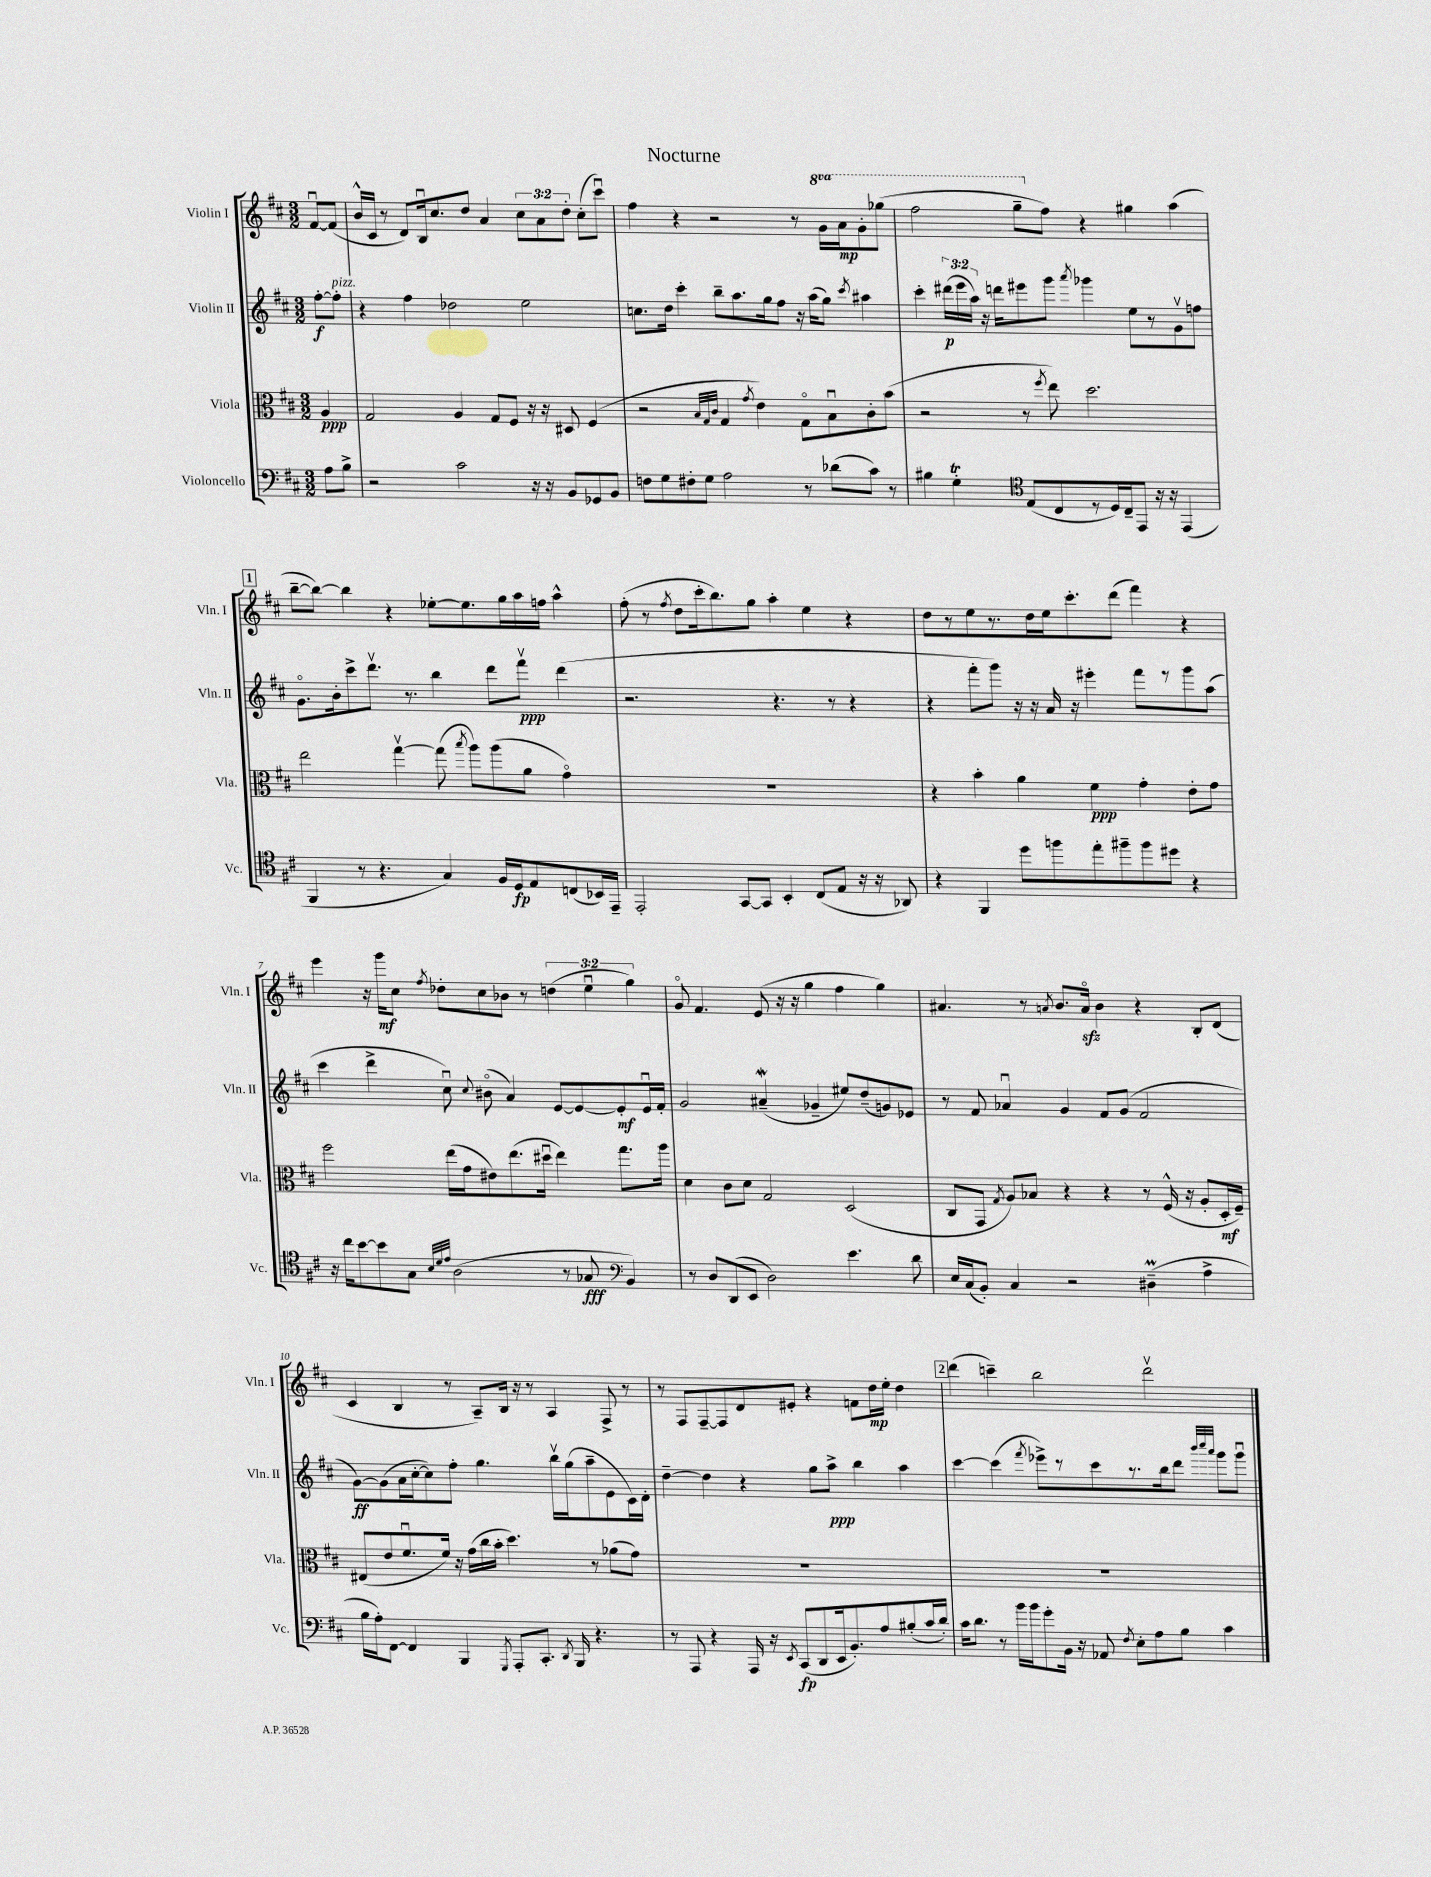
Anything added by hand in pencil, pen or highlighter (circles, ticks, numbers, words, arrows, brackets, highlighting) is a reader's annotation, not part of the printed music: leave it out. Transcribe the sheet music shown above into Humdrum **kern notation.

**kern	**kern	**kern	**kern
*staff4	*staff3	*staff2	*staff1
*clefF4	*clefC3	*clefG2	*clefG2
*k[f#c#]	*k[f#c#]	*k[f#c#]	*k[f#c#]
*M3/2	*M3/2	*M3/2	*M3/2
8A	4A	[8ff#'	[8f#u
8B^	.	8ff#']	(8f#]
=	=	=	=
2r	2G	4r	16b^^
.	.	.	16c#
.	.	.	8r
.	.	4ff#	8d)
.	.	.	16Bu
.	.	.	8.cc#
2c#	4A	2dd-	.
.	.	.	8dd
.	8G	.	4a
.	8F#	.	.
16r	16r	2ee	12cc#
16r	16r	.	.
.	.	.	12a
8BB	8D#	.	.
.	.	.	12dd'
8GG-	(4F#	.	(8cc#'
8BB	.	.	8ccc#u)
=	=	=	=
8F	2r	8.cc	4ff#
8G	.	.	.
.	.	16dd	.
8F#'	.	4ccc#'	4r
8G	.	.	.
.	32qqB	.	.
.	32qqG	.	.
.	32qqc#	.	.
2A	4G	8bb~	2r
.	.	8.aa	.
.	8qg	.	.
.	4e)	.	.
.	.	16gg	.
.	.	8ff#	.
8r	8Go	16r	8r
.	.	(16aa	.
(8d-	8Bu	8gg)	16gg
.	.	.	16aa
.	.	8qccc#	.
8c#)	8c#'	4aa#	8gg'
8r	(8b	.	(8ggg-
=	=	=	=
4B#	2r	4ccc#'	2fff#
4G'	.	(24ddd#	.
.	.	24eee	.
.	.	24aa)	.
.	.	16r	.
.	.	16ddd	.
*clefC4	*	*	*
(8E	8r	8eee#	8ggg~
.	8qff#	.	.
8C#	8ee)	8ggg	8ff#)
.	.	8qaaa	.
8r	2.dd	4ggg-	4r
16D)	.	.	.
16C#~	.	.	.
8EE	.	8ee	4gg#
16r	.	8r	.
16r	.	.	.
(4EE	.	8gv	(4aa
.	.	8ff	.
=	=	=	=
4FF#	2ee	8.go	[8bb~
.	.	.	8bb_)
.	.	16b'	.
8r	.	8ccc#^	4bb]
4.r	.	8.dddv	.
.	[4ggv	.	4r
.	.	8.r	.
4G)	(8gg]	4bb	[8ee-'
.	8qbb	.	.
.	8aa)	.	8.ee-]
16F#	(8aa	8ddd	.
16D	.	.	16gg
8E	8a	8fff#v	16aa
.	.	.	16ff
(8C	4go)	(4ddd	4aa^^
16BB-)	.	.	.
16EE~	.	.	.
=	=	=	=
2EE'	1.r	2.r	(8ff#'
.	.	.	8r
.	.	.	8qff#
.	.	.	8dd
.	.	.	16ccc#'
.	.	.	8.bb)
[8GG	.	.	.
8GG]	.	.	8gg
4BB'	.	4.r	4aa'
(8C#	.	.	4ee
8E	.	8r	.
16r	.	4r	4r
16r	.	.	.
8AA-)	.	.	.
=	=	=	=
4r	4r	4r	8dd
.	.	.	8r
4FF#	4b'	8fff#'	8ee
.	.	8ggg)	8.r
8dd	4a	16r	.
.	.	16r	16dd
8ff	.	16a	16ee
.	.	16r	8.ccc#'
8ee'	4f#	4eee#'	.
8ff#~	.	.	(8ddd
8ff#	4g'	8fff#	4fff#)
8dd#	.	8r	.
4r	8e'	8ggg	4r
.	8g	(8aa	.
=	=	=	=
16r	2ff#	4ccc#	4eee
16cc#	.	.	.
[8b	.	.	.
8b]	.	4ddd^	16r
.	.	.	16ggg
8G	.	.	8cc#
32qqB	.	.	.
32qqd	.	.	.
32qqe	.	.	8qff#
(2A	(16ee	8cc#u)	8dd-'
.	16g	.	.
.	.	8qqcc#	.
.	8e#)	(8b#o	8cc#
.	(8.ee	4a)	8b-
.	.	.	8r
.	16dd#u	.	.
8r	4ee)	[8e	(6dd
8G-	.	8e_	.
.	.	.	6eeu
*clefF4	*	*	*
4BB)	8.gg	8e']	.
.	.	.	6gg)
.	.	16eu	.
.	16aa	16f#'	.
=	=	=	=
8r	4d	2g	8go
8D	.	.	4.f#
(8DD	8c#	.	.
8EE	8d	.	.
2D)	2G	(4a#~	(8e
.	.	.	16r
.	.	.	16r
.	.	4g-~	4gg
4.e	(2D	8ee#)	4ff#
.	.	(8dd~	.
.	.	8g)	4gg)
8d	.	8e-	.
=	=	=	=
16E	8C#	8r	4.a#
(16C#	.	.	.
8BB')	8GG	8f#	.
.	8qG	.	.
4C#	8A)	4a-u	.
.	8B-	.	8r
.	.	.	8qa
2r	4r	4g	8.b
.	.	.	16ao
.	4r	8f#	4b
.	.	(8g	.
(4D#~	8r	2f#	4r
.	(16F#^^	.	.
.	16r	.	.
4A^	8A'	.	8B'
.	16D'	.	(8d
.	16F#~)	.	.
=	=	=	=
16B	(8E#	[8g)	4c#
16A')	.	.	.
[8FF#	8e	(8g]	.
4FF#]	8.f#u	16a	4B
.	.	[16cc#'	.
.	.	8cc#])	.
.	16f#)	.	.
4BBB	16r	8ff#'	8r
.	(16g	.	.
.	16cc#	4.gg	8A~)
.	16b'	.	.
8qGGG	.	.	.
8AAA'	4.dd)	.	16B
.	.	.	16r
8.CC#'	.	.	8r
.	.	16bbv	4A
8qDD	.	.	.
16BBB	.	(16gg	.
4.r	8r	8aa~	.
.	(8a-	8e	8F#^
.	8g)	16c#)	8r
.	.	16d'	.
=	=	=	=
8r	1.r	[4dd~	8r
8AAA	.	.	8F#
4r	.	4dd]	[8F#~
.	.	.	8F#]
16AAA	.	4r	8d
16r	.	.	.
8qEE	.	.	.
(8CC#	.	.	8e#'
8DD	.	8gg	4r
16EE	.	8aa^	.
8.BB')	.	.	.
.	.	4bb	8f
8A	.	.	16dd
.	.	.	16ee'
(8B#'	.	4aa	4dd
16c#	.	.	.
16d')	.	.	.
=	=	=	=
16c#	1.r	[4ccc#	(4ddd
8.d	.	.	.
8r	.	(4ccc#]	4ccc~)
16b	.	.	.
16b	.	.	.
.	.	8qfff#	.
8g'	.	8eee-^)	2bb
16BB	.	8r	.
16r	.	.	.
8AA-	.	8ccc#	.
8qF#	.	.	.
8E'	.	8.r	.
8A	.	.	2dddv
.	.	16bb	.
8B	.	8ddd	.
.	.	32qqbbb	.
.	.	32qqcccc#	.
.	.	32qqaaa	.
4c#	.	8ggg	.
.	.	8gggu	.
==	==	==	==
*-	*-	*-	*-
